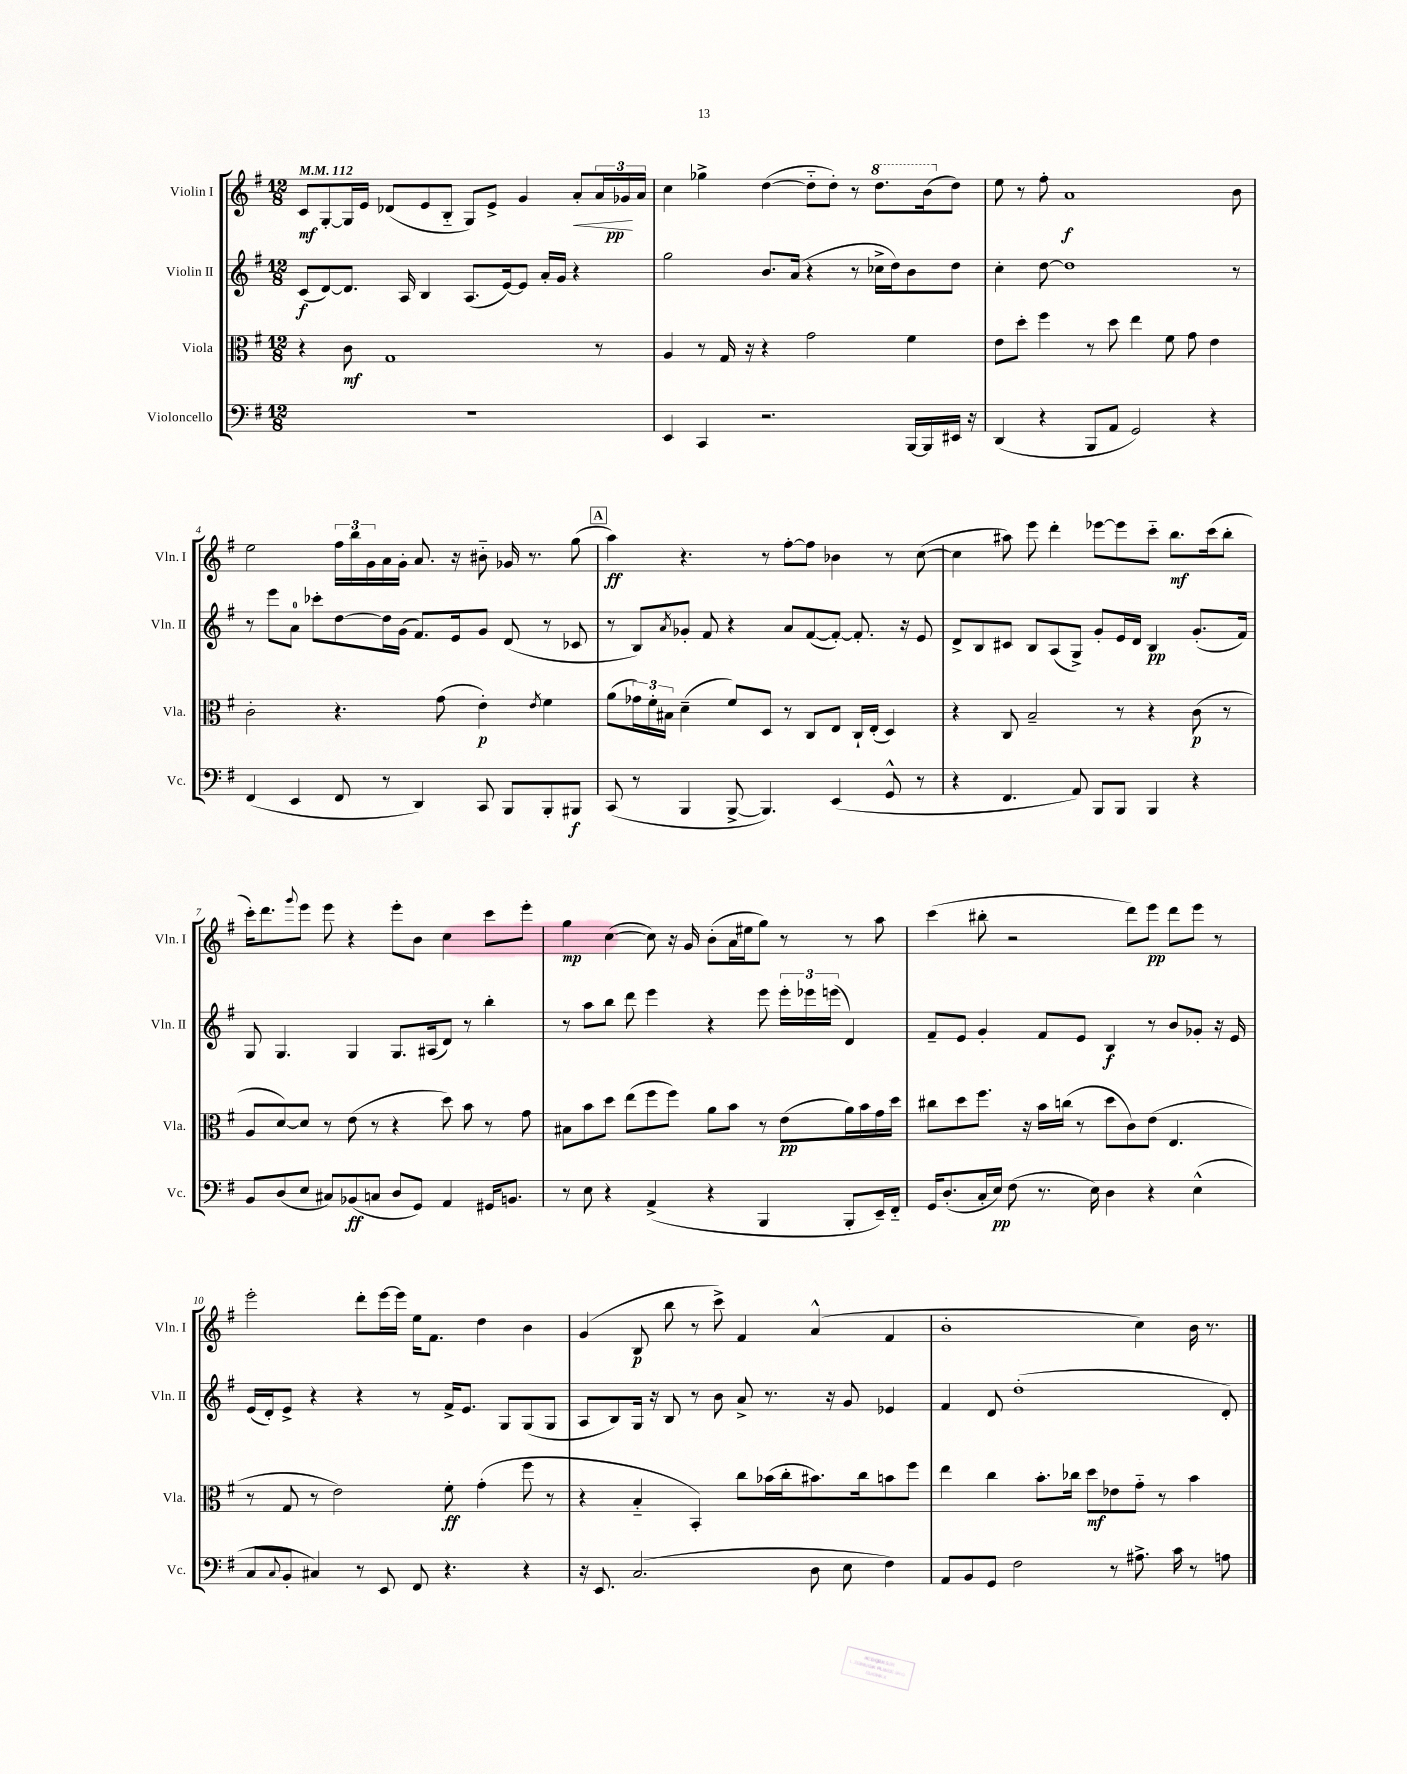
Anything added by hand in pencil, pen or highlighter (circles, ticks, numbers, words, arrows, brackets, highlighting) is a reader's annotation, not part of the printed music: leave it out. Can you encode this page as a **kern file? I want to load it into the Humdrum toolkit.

**kern	**kern	**kern	**kern
*staff4	*staff3	*staff2	*staff1
*clefF4	*clefC3	*clefG2	*clefG2
*k[f#]	*k[f#]	*k[f#]	*k[f#]
*M12/8	*M12/8	*M12/8	*M12/8
*MM112	*MM112	*MM112	*MM112
1.r	4r	(8c	8c
.	.	[8d)	[8G'
.	8c	8.d]	16G]
.	.	.	16e
.	1G	.	(8d-
.	.	16A	.
.	.	4B	8e
.	.	.	8B'~
.	.	(8.A	8G)
.	.	.	8e^
.	.	[16e)	.
.	.	8e]	4g
.	.	16a'	.
.	.	16g	.
.	.	4r	8a'
.	8r	.	24a
.	.	.	24g-
.	.	.	24a
=	=	=	=
4EE	4A	2gg	4cc
4CC	8r	.	4gg-^
.	16G	.	.
.	16r	.	.
2.r	4r	8.b	([4dd
.	.	(16a	.
.	2g	4r	8dd'~]
.	.	.	8dd')
.	.	8r	8r
.	.	16cc-^	8.ddd
.	.	16dd)	.
[16BBB	4f#	8b	.
16BBB]	.	.	(16bb
16EE#	.	8dd	8dd)
16r	.	.	.
=	=	=	=
(4DD	8e	4cc'	8ee
.	8dd'	.	8r
4r	4ff#	[8dd	8ff#'
.	.	1dd]	1a
8BBB	8r	.	.
8AA	8dd	.	.
2GG)	4ee	.	.
.	8f#	.	.
.	8g	.	.
4r	4e	.	.
.	.	8r	8b
=	=	=	=
(4FF#	2c'	8r	2ee
.	.	8eee	.
4EE	.	8a	.
.	.	8ccc-'	.
8FF#	4.r	[8dd	24ff#
.	.	.	24bb
.	.	.	24g
8r	.	16dd]	16a
.	.	(16g	16g'
4DD)	.	8.f#)	8.a
.	(8g	.	.
.	.	16e	16r
8CC	4e')	8g	8b#'~
8BBB	.	(8d	16g-
.	.	.	8.r
.	8qe	.	.
8BBB'	4f#	8r	.
8BBB#	.	8c-	(8gg
=	=	=	=
(8CC	(8a	8r	4aa)
8r	24g-)	8B)	.
.	24f#'	.	.
.	24B#	.	.
.	.	8qa	.
4BBB	(4d~	8g-'	4.r
.	.	8f#	.
[8BBB^	8f#)	4r	.
4.BBB])	8D	.	8r
.	8r	8a	[8ff#'
.	8C	([8f#	8ff#]
(4EE	8E	8f#'_)	4b-
.	16C`	8.f#']	.
.	(16E'	.	.
8GG^^	4D)	.	8r
.	.	16r	.
8r	.	8e	([8cc
=	=	=	=
4r	4r	8d^	4cc]
.	.	8B	.
4.FF#	8C	8c#	8aa#)
.	2B~	8B	8eee
.	.	(8A	4ddd'
8AA)	.	8G^)	.
8BBB	.	8g'	[8eee-
8BBB	8r	16e	8eee-]
.	.	16d	.
4BBB	4r	4B	8ccc'~
.	.	.	8.bb
4r	(8c	(8.g'	.
.	.	.	(16ccc
.	8r	.	8bb'
.	.	16f#)	.
=	=	=	=
8BB	8A	8G	16ccc')
.	.	.	8.ddd
(8D	[8d)	4.G	.
.	.	.	8qqggg
8E	8d]	.	8eee
8C#)	8r	.	8eee
(8BB-	(8e	4G	4r
8C	8r	.	.
8D	4r	8.G	8eee'
8GG)	.	.	8b
.	.	(16A#	.
4AA	8dd)	8d)	4cc
.	8b	8r	.
16GG#	8r	4bb'	8ccc
8.BB	.	.	.
.	8g	.	8eee'
=	=	=	=
8r	8B#	8r	4gg
8E	8b	8aa	.
4r	8dd	8bb	([4cc
.	(8ee	8ddd	.
(4AA^	8ff#	4eee	8cc])
.	8ff#)	.	16r
.	.	.	16g
4r	8a	4r	(8b'
.	8b	.	16a
.	.	.	16ee#
4BBB	8r	8eee	8gg)
.	(8e	24eee'	8r
.	.	24eee-	.
.	.	(24eee	.
8BBB'	16a)	4d)	8r
.	16b	.	.
16EE~)	16g	.	8aa
16FF#'~	16dd	.	.
=	=	=	=
16GG	8cc#	8f#~	(4ccc
(8.D'	.	.	.
.	8dd	8e	.
16C'	8.ff#	4g'	8bb#'
16E)	.	.	.
(8F#	.	.	2r
.	16r	.	.
8.r	16b	8f#	.
.	(16cc	.	.
.	8r	8e	.
16E)	.	.	.
4D	8dd	4B	.
.	8c)	.	8ddd)
4r	(8e	8r	8eee
.	4.E	8b	8ddd
(4E^^	.	8g-'	8eee
.	.	16r	8r
.	.	16e	.
=	=	=	=
8C	8r	(16e	2eee'
.	.	16d')	.
8qqC	.	.	.
8BB'	8G	8e^	.
4C#)	8r	4r	.
.	2e)	.	.
8r	.	4r	8ddd'
8EE	.	.	[16eee
.	.	.	16eee]
8FF#	.	8r	16ee
.	.	.	8.f#
4.r	8f#'	16f#^	.
.	.	8.e	.
.	(4g'	.	4dd
.	.	8G	.
4r	8ff#	(8G	4b
.	8r	8G	.
=	=	=	=
16r	4r	8A	(4g
8.EE	.	.	.
.	.	8B)	.
(2.C	4B'~	16G	8B
.	.	16r	.
.	.	8B	8bb
.	4BB')	8r	8r
.	.	8b	8ccc^)
.	8cc	8a^	4f#
.	(16b-	8.r	.
.	16cc'	.	.
8D	8.b#)	.	(4a^^
.	.	16r	.
8E	.	8g	.
.	16cc	.	.
4F#)	8b	4e-	4f#
.	8ff#	.	.
=	=	=	=
8AA	4ee	4f#	1b'
8BB	.	.	.
8GG	4cc	8d	.
2F#	.	(1dd'	.
.	8.b'	.	.
.	16cc-	.	.
.	8dd	.	.
8r	8e-	.	.
8.A#^	8g'~	.	4cc)
.	8r	.	.
16c	.	.	.
8r	4b	.	16b
.	.	.	8.r
8A	.	8d')	.
==	==	==	==
*-	*-	*-	*-
